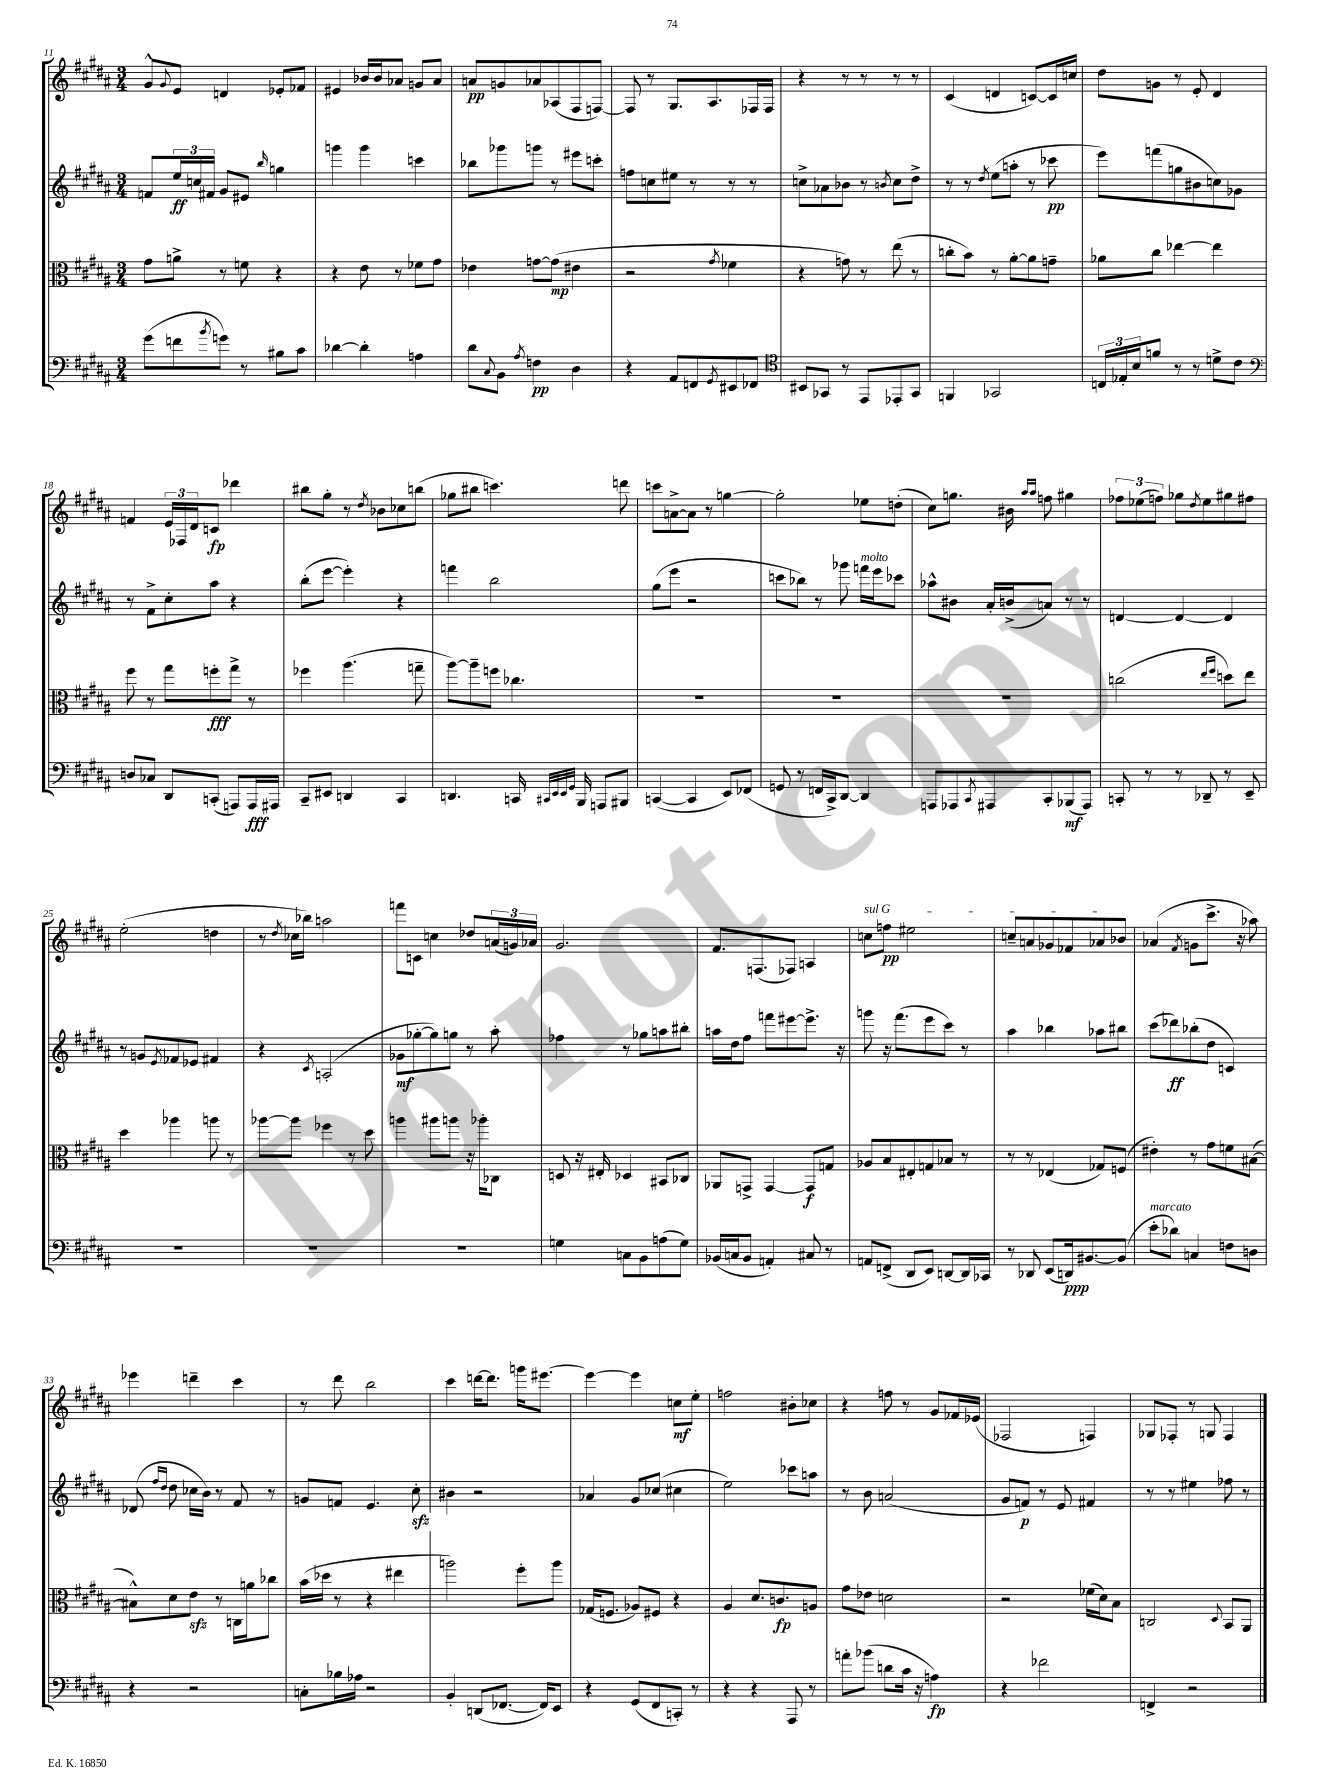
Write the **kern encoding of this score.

**kern	**dynam	**kern	**dynam	**kern	**dynam	**kern	**dynam
*part4	*part4	*part3	*part3	*part2	*part2	*part1	*part1
*staff4	*staff4	*staff3	*staff3	*staff2	*staff2	*staff1	*staff1
*clefF4	*	*clefC3	*	*clefG2	*	*clefG2	*
*k[f#c#g#d#a#]	*	*k[f#c#g#d#a#]	*	*k[f#c#g#d#a#]	*	*k[f#c#g#d#a#]	*
*M3/4	*	*M3/4	*	*M3/4	*	*M3/4	*
=11	=11	=11	=11	=11	=11	=11	=11
(8g#\L	.	8g#\L	.	8fn/L	.	8g#^^/L	.
.	.	.	.	.	.	8qqg#/	.
8fn\	.	8an^\J	.	24ee/L	ff	8e/J	.
.	.	.	.	24ccn/	.	.	.
.	.	.	.	24f#X/JJ	.	.	.
8qb/	.	.	.	.	.	.	.
8gn\J)	.	8r	.	8g#/L	.	4dn/	.
8r	.	8fn\	.	8e#X/J	.	.	.
.	.	.	.	16qqbb/	.	.	.
8B#X\L	.	4r	.	4ggn\	.	8e-X'/L	.
8c#\J	.	.	.	.	.	8f-X/J	.
=12	=12	=12	=12	=12	=12	=12	=12
[4d-X\	.	4r	.	4gggn\	.	4e#X/	.
4d-'\]	.	8e\	.	4ggg\	.	16b-X/LL	.
.	.	.	.	.	.	16b-/J	.
.	.	8r	.	.	.	8a-X/J	.
4An\	.	8f-X\L	.	4cccn\	.	8gn/L	.
.	.	8g#\J	.	.	.	8a-/J	.
=13	=13	=13	=13	=13	=13	=13	=13
8d#\L	.	4e-X\	.	8bb-X\L	.	8an/L	pp
8qqC#/	.	.	.	.	.	.	.
8BB\J	.	.	.	8ggg-X\	.	8gn/	.
8qA#/	.	.	.	.	.	.	.
4Fn\	pp	[8gn\L	.	8gggn\J	.	8a-X/	.
.	.	(8g\J]	mp	8r	.	(8A-X/	.
4D#\	.	4e#X\	.	8eee#X\L	.	8F#/	.
.	.	.	.	8cccn'\J	.	[8Fn/J)	.
=14	=14	=14	=14	=14	=14	=14	=14
4r	.	2r	.	8ffn\L	.	8F/]	.
.	.	.	.	8ccn\	.	8r	.
8AA#/L	.	.	.	8ee#X\J	.	8.G#/L	.
8FFn/	.	.	.	8r	.	.	.
.	.	.	.	.	.	8.A#/	.
8qGG#/	.	8qg#/	.	.	.	.	.
8EE#X/	.	4f-X\	.	8r	.	.	.
8FF-X/J	.	.	.	8r	.	16F-X/L	.
.	.	.	.	.	.	16F-/JJ	.
=15	=15	=15	=15	=15	=15	=15	=15
*clefC4	*	*	*	*	*	*	*
8BB#X/L	.	4r	.	8ccn^\L	.	4r	.
8GG-X/J	.	.	.	8a-X\	.	.	.
8r	.	8gn\)	.	8b-X\J	.	8r	.
8EE/L	.	8r	.	8r	.	8r	.
.	.	.	.	8qbn/	.	.	.
8EE-X'/	.	(8ee\	.	8cc\L	.	8r	.
8GG-/J	.	8r	.	8dd#^\J	.	8r	.
=16	=16	=16	=16	=16	=16	=16	=16
4FFn/	.	8ccn'\L	.	8r	.	(4c#/	.
.	.	8b\J)	.	8r	.	.	.
.	.	.	.	8qdd#/	.	.	.
2GG-X/	.	8r	.	(8ee\L	.	4dn/	.
.	.	[8a#'\L	.	8aan'\J	.	.	.
.	.	8a#\]	.	8r	.	[8cn/L)	.
.	.	8gn~\J	.	8ccc-X\	pp	16c/L]	.
.	.	.	.	.	.	16ccn/JJ	.
=17	=17	=17	=17	=17	=17	=17	=17
24Cn/LL	.	8a-X\L	.	8eee\L)	.	8dd#\L	.
24E-X'/	.	.	.	.	.	.	.
24B/J	.	.	.	.	.	.	.
8fn/J	.	8cc#\J	.	(8fffn\	.	8gn\J	.
8r	.	[4ee-X\	.	8ggn\	.	8r	.
8r	.	.	.	8b#X\	.	8e'/	.
8dn^\L	.	4ee-\]	.	8ccn\)	.	4d#/	.
8c#\J	.	.	.	8g-X\J	.	.	.
!!LO:LB:g=z
=18	=18	=18	=18	=18	=18	=18	=18
*clefF4	*	*	*	*	*	*	*
8Dn/L	.	8ff#\	.	8r	.	4fn/	.
8C-X/J	.	8r	.	8f#^\L	.	.	.
8DD#/L	.	8gg#\L	.	8cc#'\	.	24e/LL	.
.	.	.	.	.	.	24F-X/	.
.	.	.	.	.	.	24d#/J	.
(8CCn'/J	.	8ffn'\	fff	8aa#\J	.	8cn/J	fp
8AAAn/L)	.	8gg#^\J	.	4r	.	4ddd-X\	.
16AAA/L	fff	8r	.	.	.	.	.
16AAA#X/JJ	.	.	.	.	.	.	.
=19	=19	=19	=19	=19	=19	=19	=19
8CC#~/L	.	4ff-X\	.	(8bb'\L	.	8bb#X\L	.
8EE#X/J	.	.	.	[8eee\J	.	8gg#'\J	.
4DDn/	.	(4.aa#\	.	4eee'\])	.	8r	.
.	.	.	.	.	.	8qdd#/	.
.	.	.	.	.	.	8b-X\L	.
4CC#/	.	.	.	4r	.	8cc-X\	.
.	.	8ggn~\	.	.	.	(8bbn\J	.
=20	=20	=20	=20	=20	=20	=20	=20
4.DDn/	.	[8aa#\L)	.	4fffn\	.	8gg-X\L	.
.	.	8aa#~\]	.	.	.	8bb#X\J	.
.	.	8ffn\J	.	2bb\	.	4.cccn\)	.
16CCn/	.	4.cc-X\	.	.	.	.	.
32qqCC#X/LLL	.	.	.	.	.	.	.
32qqEE/	.	.	.	.	.	.	.
32qqEE/	.	.	.	.	.	.	.
32qqGG#/JJJ	.	.	.	.	.	.	.
16BBB/	.	.	.	.	.	.	.
8AAAn/L	.	.	.	.	.	.	.
8BBB#X/J	.	.	.	.	.	8dddn\	.
=21	=21	=21	=21	=21	=21	=21	=21
([4CCn/	.	2.r	.	(8gg#\L	.	8cccn\L	.
.	.	.	.	8eee\J	.	[8an^\	.
4CC/]	.	.	.	2r	.	8a\J]	.
.	.	.	.	.	.	8r	.
8EE/L)	.	.	.	.	.	[4ggn\	.
(8FF-X/J	.	.	.	.	.	.	.
=22	=22	=22	=22	=22	=22	=22	=22
8GGn/	.	2.r	.	8cccn\L	.	2gg'\]	.
8r	.	.	.	8bb-X\J)	.	.	.
16FFn/LL	.	.	.	8r	.	.	.
16CC#^/J)	.	.	.	.	.	.	.
[8DD#/J	.	.	.	8ggg-X\	.	.	.
!	!	!	!	!LO:TX:a:i:t=molto	!	!	!
4DD#/]	.	.	.	16fffn\LL	.	8ee-X\L	.
.	.	.	.	16eee\J	.	.	.
.	.	.	.	8ccc-X\J	.	(8ddn'\J	.
=23	=23	=23	=23	=23	=23	=23	=23
8AAAn/L	.	2.r	.	8aa-X^^\L	.	8cc#\L)	.
8AAA-X/	.	.	.	8b#X\J	.	8.ggn\J	.
8qCC#/	.	.	.	.	.	.	.
8AAA#X/	.	.	.	16a#'/LL	.	.	.
.	.	.	.	(16bn^/J	.	16b#X\	.
.	.	.	.	.	.	16qqaa#/LL	.
.	.	.	.	.	.	16qqaa#/JJ	.
8CC#'/	.	.	.	8an/J)	.	8ffn\	.
(8BBB-X/	mf	.	.	8r	.	4gg#X\	.
8AAA#/J)	.	.	.	8r	.	.	.
=24	=24	=24	=24	=24	=24	=24	=24
8CCn'/	.	(2ccn\	.	[4dn/	.	12ff-X\L	.
.	.	.	.	.	.	(12ee-X\	.
8r	.	.	.	.	.	.	.
.	.	.	.	.	.	12ffn\J)	.
8r	.	.	.	4d/_	.	8gg-X\L	.
.	.	.	.	.	.	8qdd#/	.
8DD-X~/	.	.	.	.	.	8ee-\	.
.	.	16qqee/LL	.	.	.	.	.
.	.	16qqff#/JJ	.	.	.	.	.
8r	.	8ddn\L)	.	4d/]	.	8gg#X\	.
8EE~/	.	8ee\J	.	.	.	8ff#X\J	.
!!LO:LB:g=z
=25	=25	=25	=25	=25	=25	=25	=25
2.r	.	4dd#\	.	8r	.	(2ee'\	.
.	.	.	.	8gn/L	.	.	.
.	.	.	.	8qe/	.	.	.
.	.	4aa-X\	.	8f-X/	.	.	.
.	.	.	.	8e-X/J	.	.	.
.	.	8aan\	.	4f#X/	.	4ddn\	.
.	.	8r	.	.	.	.	.
=26	=26	=26	=26	=26	=26	=26	=26
2.r	.	[8aa-X\L	.	4r	.	8r	.
.	.	.	.	.	.	8qdd#/	.
.	.	8aa-\J]	.	.	.	16cc-X\LL	.
.	.	.	.	.	.	16bb-X\JJ)	.
.	.	.	.	8qc#/	.	.	.
.	.	4ff-X\	.	(2An'/	.	2aan\	.
.	.	8r	.	.	.	.	.
.	.	8dd#\	.	.	.	.	.
=27	=27	=27	=27	=27	=27	=27	=27
2.r	.	4aan\	.	8g-X\L	mf	8fffn\L	.
.	.	.	.	[8gg-X'\	.	8cn\J	.
.	.	8aa#X\L	.	8gg-\])	.	4ccn\	.
.	.	8aan\J	.	8ggn\J	.	.	.
.	.	16r	.	8r	.	8dd-X/L	.
.	.	16aa-X'\KL	.	.	.	.	.
.	.	8C-X\J	.	8aa#'\	.	(24an/L	.
.	.	.	.	.	.	24gn/)	.
.	.	.	.	.	.	24a-X/JJ	.
=28	=28	=28	=28	=28	=28	=28	=28
4Gn\	.	8Dn/	.	4ff-X\	.	2.g#/	.
.	.	16r	.	.	.	.	.
.	.	16E#X'/	.	.	.	.	.
8Cn\L	.	4D-X/	.	8r	.	.	.
8BB\	.	.	.	8gg-X\L	.	.	.
(8An\	.	8BB#X/L	.	8aan\	.	.	.
8G\J)	.	8C-X/J	.	8bb#X'\J	.	.	.
=29	=29	=29	=29	=29	=29	=29	=29
(16BB-X/LL	.	8AA-X/L	.	16aan\LL	.	8.f#/L	.
16Cn/J	.	.	.	16dd#\J	.	.	.
8BB-/J	.	8GGn^/J	.	8ff#\J	.	.	.
.	.	.	.	.	.	(8.Fn/	.
4AAn'/)	.	[4GG/	.	8fffn\L	.	.	.
.	.	.	.	[8eee#X\	.	8F-X/J)	.
8C#X/	.	8GG/L]	f	8.eee#^\J]	.	4An/	.
8r	.	8Gn/J	.	.	.	.	.
.	.	.	.	16r	.	.	.
=30	=30	=30	=30	=30	=30	=30	=30
!	!	!	!	!	!	!LO:TX:a:i:t=sul G	!
8AAn/L	.	8A-X/L	.	8gggn\	.	8ccn\L	.
(8FFn^/J	.	8B/	.	16r	.	8ffn\J	pp
.	.	.	.	(8.fff#\L	.	.	.
8DD#/L	.	8E#X'/	.	.	.	2ee#X\	.
8EE/J)	.	8Gn/	.	8eee\	.	.	.
[8DDn/L	.	8B-X/J	.	8ccc#\J)	.	.	.
16DD/L]	.	8r	.	8r	.	.	.
16CC-X/JJ	.	.	.	.	.	.	.
=31	=31	=31	=31	=31	=31	=31	=31
8r	.	8r	.	4aa#\	.	8ccn~/L	.
8DD-X/	.	8r	.	.	.	8an/	.
(8EE/L	.	(4E-X/	.	4bb-X\	.	8g-X/	.
16DDn/k)	ppp	.	.	.	.	8f-X/	.
[8.BB#X/	.	.	.	.	.	.	.
.	.	8G-X/L)	.	8aa-X\L	.	8a-X/	.
(8BB#/J]	.	(8Fn/J	.	8bb#X\J	.	8b-X/J	.
=32	=32	=32	=32	=32	=32	=32	=32
!LO:TX:a:i:t=marcato	!	!	!	!	!	!	!
8e'\L	.	4e#X'\)	.	(8ccc#\L	.	(4a-X/	.
8d-X\J)	.	.	.	8ddd-X\)	ff	.	.
.	.	.	.	.	.	8qf#/	.
4Cn/	.	8r	.	(8bb-X'\	.	8gn\L	.
.	.	8g#\L	.	8dd#\J	.	8.ccc#^\J	.
8Fn\L	.	8fn\	.	4cn/)	.	.	.
.	.	.	.	.	.	16r	.
8Dn\J	.	([8B#X\J	.	.	.	8aa-X\)	.
!!LO:LB:g=z
=33	=33	=33	=33	=33	=33	=33	=33
4r	.	8B#X^^\L])	.	(8d-X/	.	4eee-X\	.
.	.	.	.	16qqff#/LL	.	.	.
.	.	.	.	16qqdd#/JJ	.	.	.
.	.	8d#\	.	8dd#\	.	.	.
2r	.	8ezz\J	.	16cc-X\LL	.	4dddn~\	.
.	.	.	.	16b\JJ)	.	.	.
.	.	8r	.	8r	.	.	.
.	.	16Cn\LL	.	8f#/	.	4ccc#\	.
.	.	16an\J	.	.	.	.	.
.	.	8cc-X\J	.	8r	.	.	.
=34	=34	=34	=34	=34	=34	=34	=34
8Cn'\L	.	(16b\LL	.	8gn/L	.	8r	.
.	.	16dd-X\JJ	.	.	.	.	.
16B-X\L	.	8r	.	8fn/J	.	8ddd#\	.
16A-X\JJ	.	.	.	.	.	.	.
2r	.	4r	.	4.e/	.	2bb\	.
.	.	4ee#X\	.	.	.	.	.
.	.	.	.	8cc#zz'\	.	.	.
=35	=35	=35	=35	=35	=35	=35	=35
4BB'/	.	2aan\)	.	4b#X\	.	4ccc#\	.
(8DDn/L	.	.	.	2r	.	[16dddn\KL	.
.	.	.	.	.	.	8.ddd\J]	.
[8.FF-X/J	.	.	.	.	.	.	.
.	.	8ff#'\L	.	.	.	16gggn\KL	.
16FF-/KL])	.	.	.	.	.	[8.eee#X\J	.
8EE/J	.	8aa\J	.	.	.	.	.
=36	=36	=36	=36	=36	=36	=36	=36
4r	.	(16G-X/KL	.	4a-X/	.	4eee#\_	.
.	.	8.Fn/J	.	.	.	.	.
(8GG#/L	.	8A-X/L)	.	8g#/L	.	4eee#\]	.
8FF#/	.	8F#X/J	.	(8cc-X/J	.	.	.
8CCn'/J)	.	4r	.	4cc#X\	.	8ccn\L	mf
8r	.	.	.	.	.	8ee'\J	.
=37	=37	=37	=37	=37	=37	=37	=37
4r	.	4A#/	.	2ee\)	.	2ffn\	.
4r	.	8.d#/L	.	.	.	.	.
.	.	8.cn/	fp	.	.	.	.
8AAA#/	.	.	.	8ccc-X\L	.	8b#X'\L	.
8r	.	8An/J	.	8aan\J	.	8cc-X\J	.
=38	=38	=38	=38	=38	=38	=38	=38
8an'\L	.	8g#\L	.	8r	.	4r	.
(8b-X\J	.	8e-X\J	.	8b\	.	.	.
8dn\L	.	2dn\	.	(2an/	.	8ffn\	.
16c#\Jk	.	.	.	.	.	8r	.
16r	.	.	.	.	.	.	.
4An\)	fp	.	.	.	.	8g#/L	.
.	.	.	.	.	.	16f-X/L	.
.	.	.	.	.	.	(16e-X/JJ	.
=39	=39	=39	=39	=39	=39	=39	=39
4r	.	2r	.	8g#/L	.	2F-X/	.
.	.	.	.	8fn/J)	p	.	.
2f-X\	.	.	.	8r	.	.	.
.	.	.	.	8e/	.	.	.
.	.	(16f-X\LL	.	4f#X/	.	4Fn/)	.
.	.	16d#\J)	.	.	.	.	.
.	.	8B\J	.	.	.	.	.
=40	=40	=40	=40	=40	=40	=40	=40
4FFn^/	.	2Cn/	.	8r	.	8G-X/L	.
.	.	.	.	8r	.	8F-X'/J	.
2r	.	.	.	4ee#X\	.	8r	.
.	.	.	.	.	.	8Gn/	.
.	.	8qqD#/	.	.	.	.	.
.	.	8BB/L	.	8ff-X\	.	4F-/	.
.	.	8AA#/J	.	8r	.	.	.
==	==	==	==	==	==	==	==
*-	*-	*-	*-	*-	*-	*-	*-
